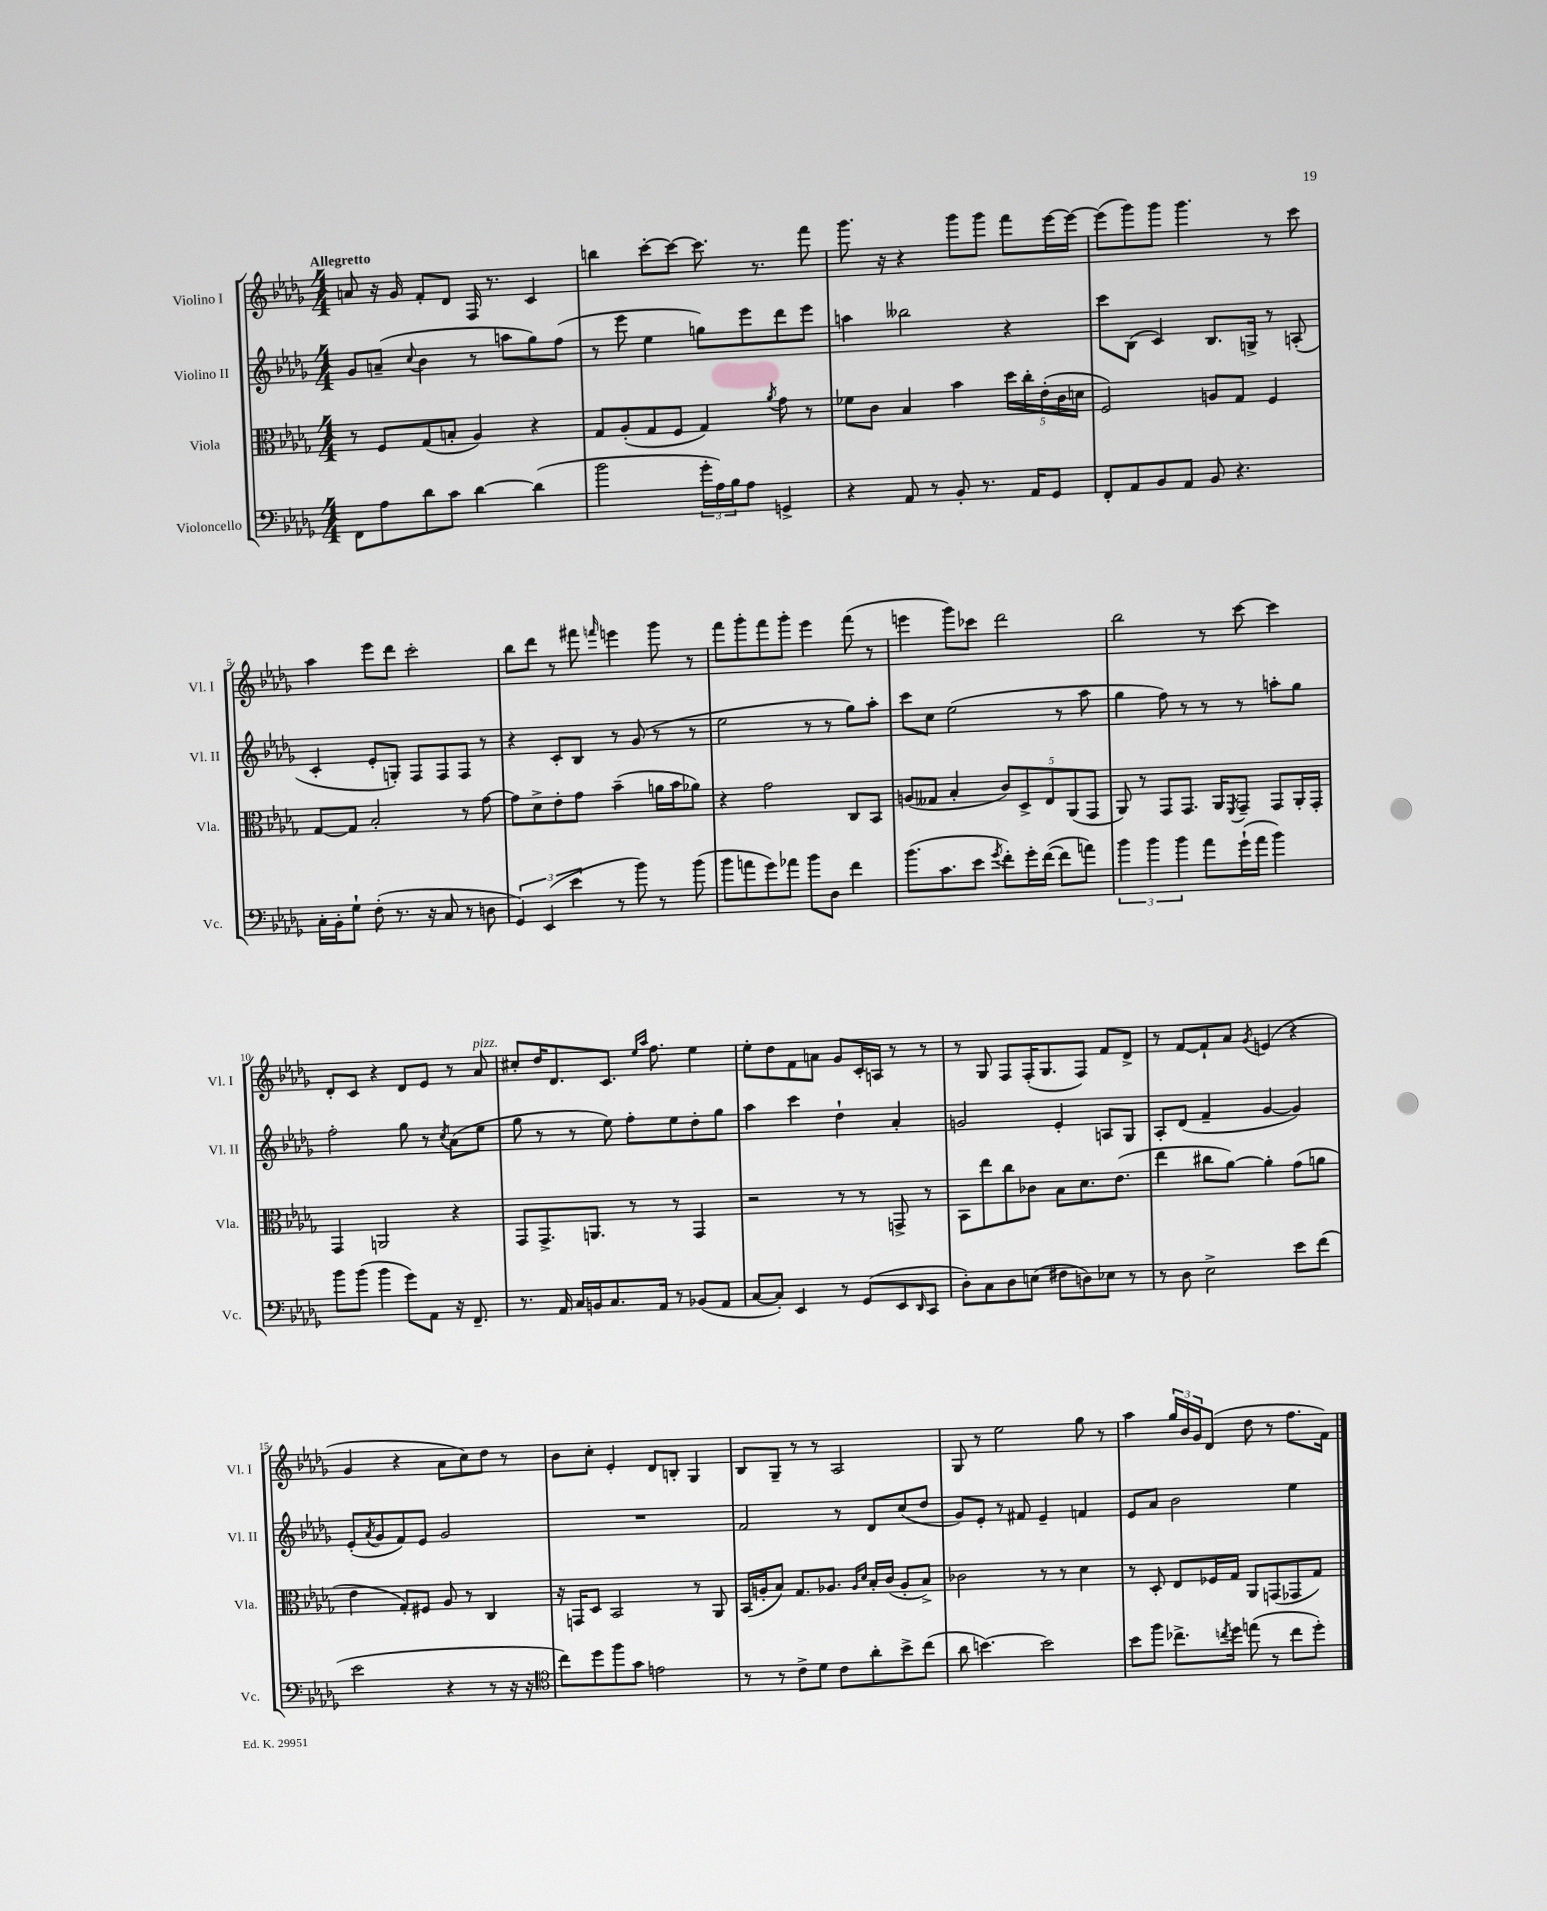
<<
\new StaffGroup <<
\new Staff = "s0" \with { instrumentName = "Violino I" shortInstrumentName = "Vl. I" } {
    \clef treble \key des \major \numericTimeSignature \time 4/4 \tempo "Allegretto"
    a'8 r16 ges'16 f'8-. des'8 f16 r8. c'4 |
    b''4 c'''8~-. c'''8~ c'''8. r8. f'''8 |
    ges'''8. r16 r4 ges'''8 ges'''8 f'''8 ees'''16~ ees'''16~ |
    ees'''8( ges'''8) ges'''8 ges'''4. r8 c'''8 |
    aes''4 ees'''8 des'''8 c'''2-. |
    bes''8 des'''8 r8 fis'''8 \grace { f'''16 } e'''4 ges'''8 r8 |
    f'''8 ges'''8-. f'''8 ges'''8-. ees'''4 f'''8( r8 |
    e'''4 ges'''8) ces'''8 des'''2 |
    bes''2 r8 c'''8~ c'''4 |
    des'8-. c'8 r4 des'8 ees'8 r8 aes'8^\markup { \italic "pizz." } |
    cis''8-. des''16 des'8. c'8. \grace { ees''16 aes''16 } f''8. ees''4 |
    ees''8-. des''8 f'8 a'8 ges'8 c'16-. a16 r8 r8 |
    r8 ges8 f8 f16-.( ges8. f8) f'8 des'8-> |
    r8 f'8~ f'8-! aes'8 \acciaccatura { ges'8 } e'4( r4 |
    ges'4 r4 aes'8 c''8) des''8 r8 |
    bes'8 c''8-. ees'4-. des'8 b8-. ges4 |
    bes8 ges8-- r8 r8 aes2 |
    ges8 r8 ees''2 ges''8 r8 |
    aes''4 \tuplet 3/2 { ges''16 bes'16 ges'16 } des'8( des''8 r8 f''8. f'16) \bar "|." |
}
\new Staff = "s1" \with { instrumentName = "Violino II" shortInstrumentName = "Vl. II" } {
    \clef treble \key des \major \numericTimeSignature \time 4/4
    ges'8 a'8--( \appoggiatura { c''8 } bes'4 r8 a''8 ges''8) f''8( |
    r8 ees'''8 ees''4 g''8) ees'''8 des'''8 ees'''8 |
    a''4 beses''2 r4 |
    c'''8 bes8( c'4) bes8. g16-> r8 a8-.( |
    c'4-. ees'8-. g8-.) f8 f8 f8 r8 |
    r4 c'8-. bes8 r8 ges'8( r8 r8 |
    ees''2 r8 r8 ges''8) aes''8-. |
    c'''8 c''8 ees''2( r8 aes''8 |
    ges''4 f''8) r8 r8 r8 a''8-. ges''8 |
    f''2-. ges''8 r8 \acciaccatura { c''8 } aes'8( ees''8 |
    ges''8 r8 r8 ees''8) f''8-. ees''8 des''8-. ges''8 |
    aes''4 c'''4 des''4-! aes'4-. |
    g'2 ees'4-. a8 ges8 |
    aes8-. des'8( f'4-- ges'4~ ges'4) |
    ees'8-.( \acciaccatura { aes'8 } ges'8 f'8) ees'8 ges'2 |
    R1 |
    f'2 r8 des'8 c''8( des''8 |
    ges'8) ees'8-. r8 fis'8 ees'4-- f'4 |
    ees'8 aes'8 bes'2 ees''4 \bar "|." |
}
\new Staff = "s2" \with { instrumentName = "Viola" shortInstrumentName = "Vla." } {
    \clef alto \key des \major \numericTimeSignature \time 4/4
    r8 f8 ges8( b8-. aes4) r4 |
    ges8 aes8-.( ges8 f8 ges4) \acciaccatura { aes'8 } ges'8 r8 |
    fes'8 c'8 bes4 bes'4 \tuplet 5/4 { des''16 c''16-. ees'16-.( c'16 d'16 } |
    f2) a8 ges8 f4 |
    ges8~ ges8 bes2-. r8 ges'8~ |
    ges'8 des'8-> ees'8-. ges'8 bes'4--( a'16 bes'16 aes'8) |
    r4 ges'2 c8 bes,8 |
    a8( geses8 bes4-. \tuplet 5/4 { c'8) des8-> ees8 aes,8( ges,8 } |
    aes,8) r8 ges,8 ges,8. aes,16 \acciaccatura { f,8 } ges,8-- ges,8 aes,16-. ges,16-. |
    ges,4 a,2 r4 |
    ges,8 ges,8.-> a,8. r8 r8 ges,4 |
    r2 r8 r8 g,8-> r8 |
    bes,8 ees''8 c''8 ces'8 bes8 des'8. ees'8.( |
    ees''4 cis''8 aes'8~) aes'4-. ges'8( a'8 |
    ees'4 ges8-.) fis8 aes8 r8 c4 |
    r16 g,16 des8 bes,2 r8 aes,8 |
    bes,16( a16-. bes8) ges8. aes8. \grace { aes16 des'16 } bes16-. c'16( aes8-. bes8->) |
    ces'2 r8 r8 des'4 |
    r8 des8-. ees8 fes16 ges16 aes,8 g,8( ges,8 ges8) \bar "|." |
}
\new Staff = "s3" \with { instrumentName = "Violoncello" shortInstrumentName = "Vc." } {
    \clef bass \key des \major \numericTimeSignature \time 4/4
    f,8 aes8 des'8 c'8 des'4~ des'4( |
    bes'2 \tuplet 3/2 { ges'16-. aes16) bes16 } aes8 g,4-> |
    r4 aes,8 r8 bes,8-. r8. aes,16 ges,8 |
    f,8-. aes,8 bes,8 aes,8 bes,8 r4. |
    c16-. bes,16-. ges8-! f8-.( r8. r16 c8 r8 d8 |
    \tuplet 3/2 { ges,4) ees,4( ees'4 } r8 bes'8) r8 bes'8( |
    bes'8 a'8 ges'8) aes'8 bes'8 des8 f'4 |
    bes'8.( c'8. ees'8 \acciaccatura { ges'8 } f'8-.) ges'16-. f'16~( f'8 a'8) |
    \tuplet 3/2 { bes'4 bes'4 bes'4 } aes'8 ges'16-!( aes'16 bes'4) |
    bes'8 bes'8( bes'4 ges'8) aes,8 r16 f,8.-- |
    r8. aes,16 c16 b,16 c8. aes,16 r8 bes,8( aes,8 |
    c8~ c8-.) ees,4 r8 ges,8( ees,8 \grace { des,16 } c,8 |
    des8-.) c8 des8 e8( fis8 d8) ees8 r8 |
    r8 des8 ees2-> ees'8 f'8( |
    ees'2 r4 r8 r16 r16 |
    \clef tenor c''8) des''8 f''8 ges'8 e'2 |
    r8 r8 c'8-> des'8 c'8 aes'8-. bes'8-> c''8( |
    aes'8 b'4.~) b'2 |
    bes'8 f''8 ces''8.-> \acciaccatura { c''8 } des''16 e''8( r8 c''8 des''8-.) \bar "|." |
}
>>
>>
